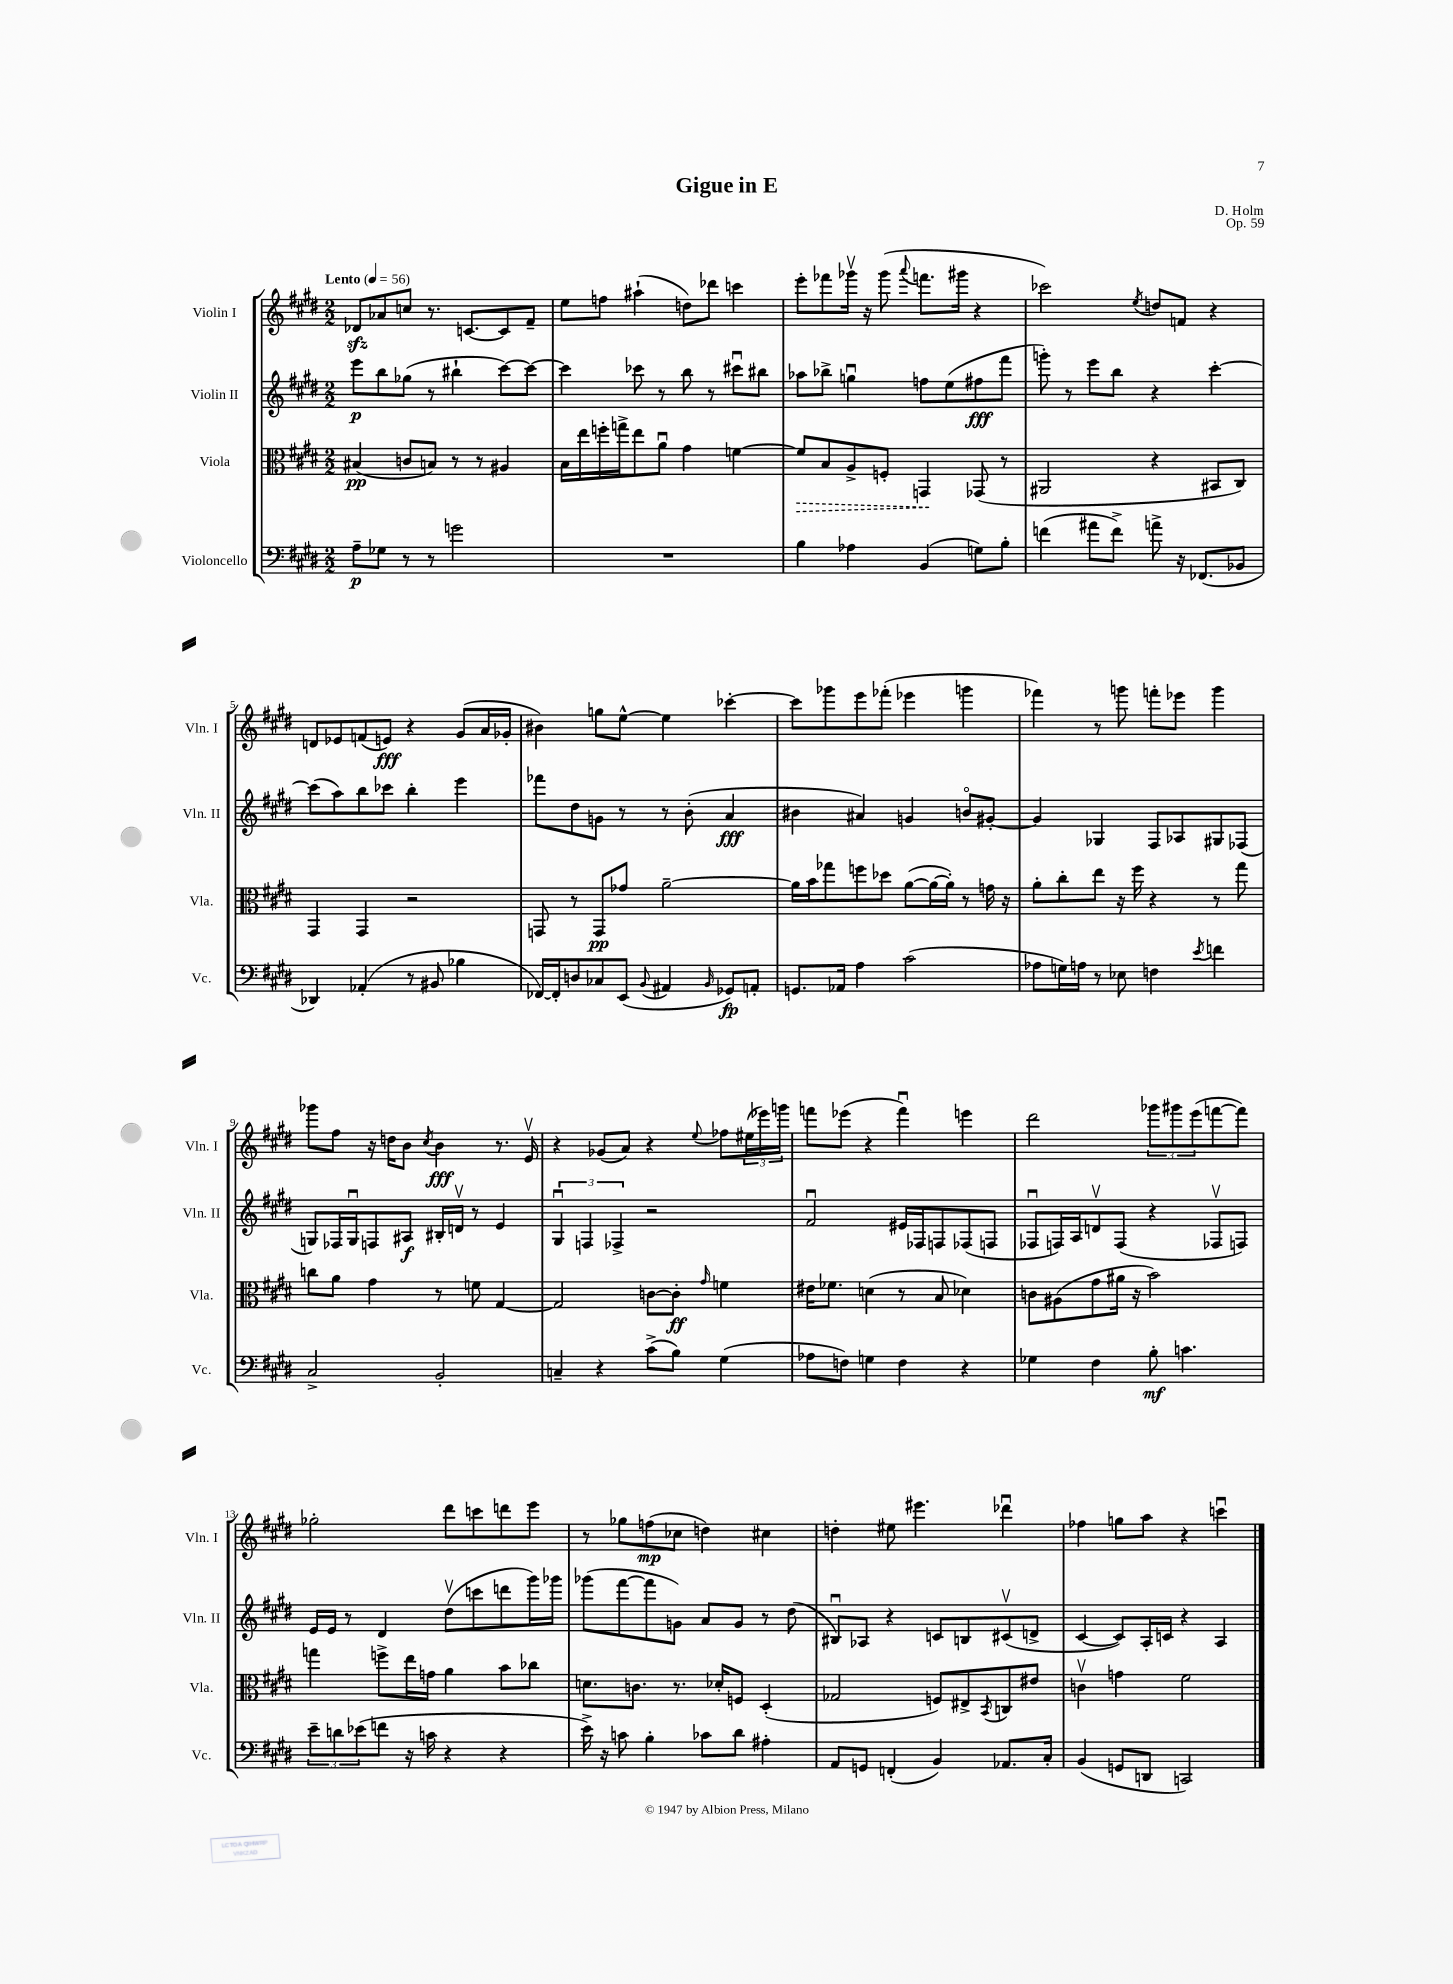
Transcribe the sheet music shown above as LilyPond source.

\header { title = "Gigue in E" composer = "D. Holm" opus = "Op. 59" }
<<
\new StaffGroup <<
\new Staff = "s0" \with { instrumentName = "Violin I" shortInstrumentName = "Vln. I" } {
    \clef treble \key e \major \numericTimeSignature \time 2/2 \tempo "Lento" 4 = 56
    des'8\sfz aes'8 c''8 r8. c'8.~ c'8 fis'8-- |
    e''8 f''8 ais''4-!( d''8) des'''8 c'''4 |
    e'''8-. fes'''8 ges'''16\upbow r16 ges'''8( \appoggiatura { a'''8 } f'''8. gis'''16 r4 |
    ces'''2) \acciaccatura { e''8 } d''8 f'8 r4 |
    d'8 ees'8 f'8( e'8\fff) r4 gis'8( a'16 ges'16-. |
    bis'4) g''8 e''8~-^ e''4 ces'''4~-. |
    ces'''8 ges'''8 e'''8 fes'''8-.( ees'''4 g'''4 |
    fes'''4) r8 g'''8 f'''8-. ees'''8 g'''4 |
    ges'''8 fis''8 r16 d''16 b'8 \acciaccatura { cis''8 } b'4\fff r8. e'16\upbow |
    r4 ges'8( a'8) r4 \appoggiatura { e''8 } fes''8 \tuplet 3/2 { eis''16( ees'''16) g'''16 } |
    f'''8 ees'''8( r4 f'''4\downbow) e'''4 |
    dis'''2 \tuplet 3/2 { ges'''8 gis'''8 e'''8( } f'''8~ f'''8) |
    ges''2-. dis'''8 c'''8 d'''8 e'''8 |
    r8 ges''8 f''8\mp( ces''8 d''4) cis''4 |
    d''4-. eis''8 eis'''4. des'''4\downbow |
    fes''4 g''8 a''8 r4 c'''4\downbow \bar "|." |
}
\new Staff = "s1" \with { instrumentName = "Violin II" shortInstrumentName = "Vln. II" } {
    \clef treble \key e \major \numericTimeSignature \time 2/2
    e'''8\p b''8 ges''8( r8 bis''4-! cis'''8~) cis'''8~ |
    cis'''4 ces'''8 r8 b''8 r8 cis'''8\downbow bis''8 |
    aes''8 bes''8-> g''4\downbow f''8 e''8( fis''8\fff fis'''8 |
    g'''8-.) r8 e'''8 b''8 r4 cis'''4~-. |
    cis'''8( a''8) b''8 ces'''8 b''4-. e'''4 |
    fes'''8 dis''8 g'8 r8 r8 b'8-.( a'4\fff |
    bis'4 ais'4) g'4 b'8\flageolet gis'8~-. |
    gis'4 ges4 fis8 aes8 gis8 fes8( |
    g8) fes16 g16\downbow f8 ais8\f bis16-. d'16\upbow r8 e'4 |
    \tuplet 3/2 { gis4\downbow f4 fes4-> } r2 |
    fis'2\downbow eis'16 fes16 f8 fes8( f8 |
    fes8\downbow f16) a16 d'8\upbow f8( r4 fes8\upbow f8) |
    e'16 e'16 r8 dis'4 dis''8\upbow( c'''8 d'''8 gis'''16) ges'''16 |
    ges'''8( fis'''8~ fis'''8 g'8) a'8 g'8 r8 dis''8( |
    bis8\downbow) aes8 r4 c'8 b8 cis'8\upbow( d'8-> |
    cis'4~ cis'8) a16-. c'16 r4 a4 \bar "|." |
}
\new Staff = "s2" \with { instrumentName = "Viola" shortInstrumentName = "Vla." } {
    \clef alto \key e \major \numericTimeSignature \time 2/2
    bis4\pp( c'8 b8) r8 r8 ais4 |
    b16 e''16 f''16-. g''16-> e''8 a'8\downbow gis'4 f'4~ |
    \once \override Hairpin.style = #'dashed-line f'8\> b8 a8-> f8-. g,4\! ges,8( r8 |
    ais,2 r4 bis,8 cis8) |
    gis,4 gis,4 r2 |
    g,8 r8 g,8\pp ges'8 a'2~-- |
    a'16 b'16 ges''8 f''8 des''8 a'8~( a'16~ a'16-.) r8 g'16 r16 |
    a'8-. cis''8-. e''8 r16 fis''16 r4 r8 gis''8 |
    c''8 a'8 gis'4 r8 f'8 gis4~ |
    gis2 c'8~ c'8-.\ff \grace { gis'16 } f'4 |
    eis'16 fes'8. d'4( r8 b8 des'4) |
    c'8 ais8( gis'8 ais'16 r16 b'2) |
    g''4 f''8-> e''16 g'16 a'4 b'8 ces''8 |
    d'8. c'8. r8. des'16-. f8 dis4-.( |
    ges2 f8) eis8-> \acciaccatura { b,8 } c8 eis'8 |
    c'4\upbow g'4 fis'2 \bar "|." |
}
\new Staff = "s3" \with { instrumentName = "Violoncello" shortInstrumentName = "Vc." } {
    \clef bass \key e \major \numericTimeSignature \time 2/2
    a8--\p ges8 r8 r8 g'2 |
    R1 |
    b4 aes4 b,4( g8) b8-. |
    f'4( ais'8 f'8->) a'8-> r16 fes,8.( bes,8 |
    des,4) aes,4-.( r8 bis,8 bes4 |
    fes,16~) fes,16-. d8 ces8 e,8( \appoggiatura { b,8 } ais,4 \grace { b,16 } ges,8\fp) a,8-. |
    g,8. aes,16 a4 cis'2( |
    aes8 g16) a16 r8 ees8 f4 \acciaccatura { e'8 } f'4 |
    cis2-> b,2-. |
    c4-- r4 cis'8->( b8) gis4( |
    aes8 f8) g4 f4 r4 |
    ges4 fis4 b8-.\mf c'4. |
    \tuplet 3/2 { e'8-- d'8 ees'8( } f'8 r16 c'16 r4 r4 |
    e'16->) r16 c'8 b4-. ces'8 dis'8 ais4-. |
    a,8 g,8 f,4-.( b,4) aes,8. cis16-. |
    b,4( g,8 d,8 c,2) \bar "|." |
}
>>
>>
